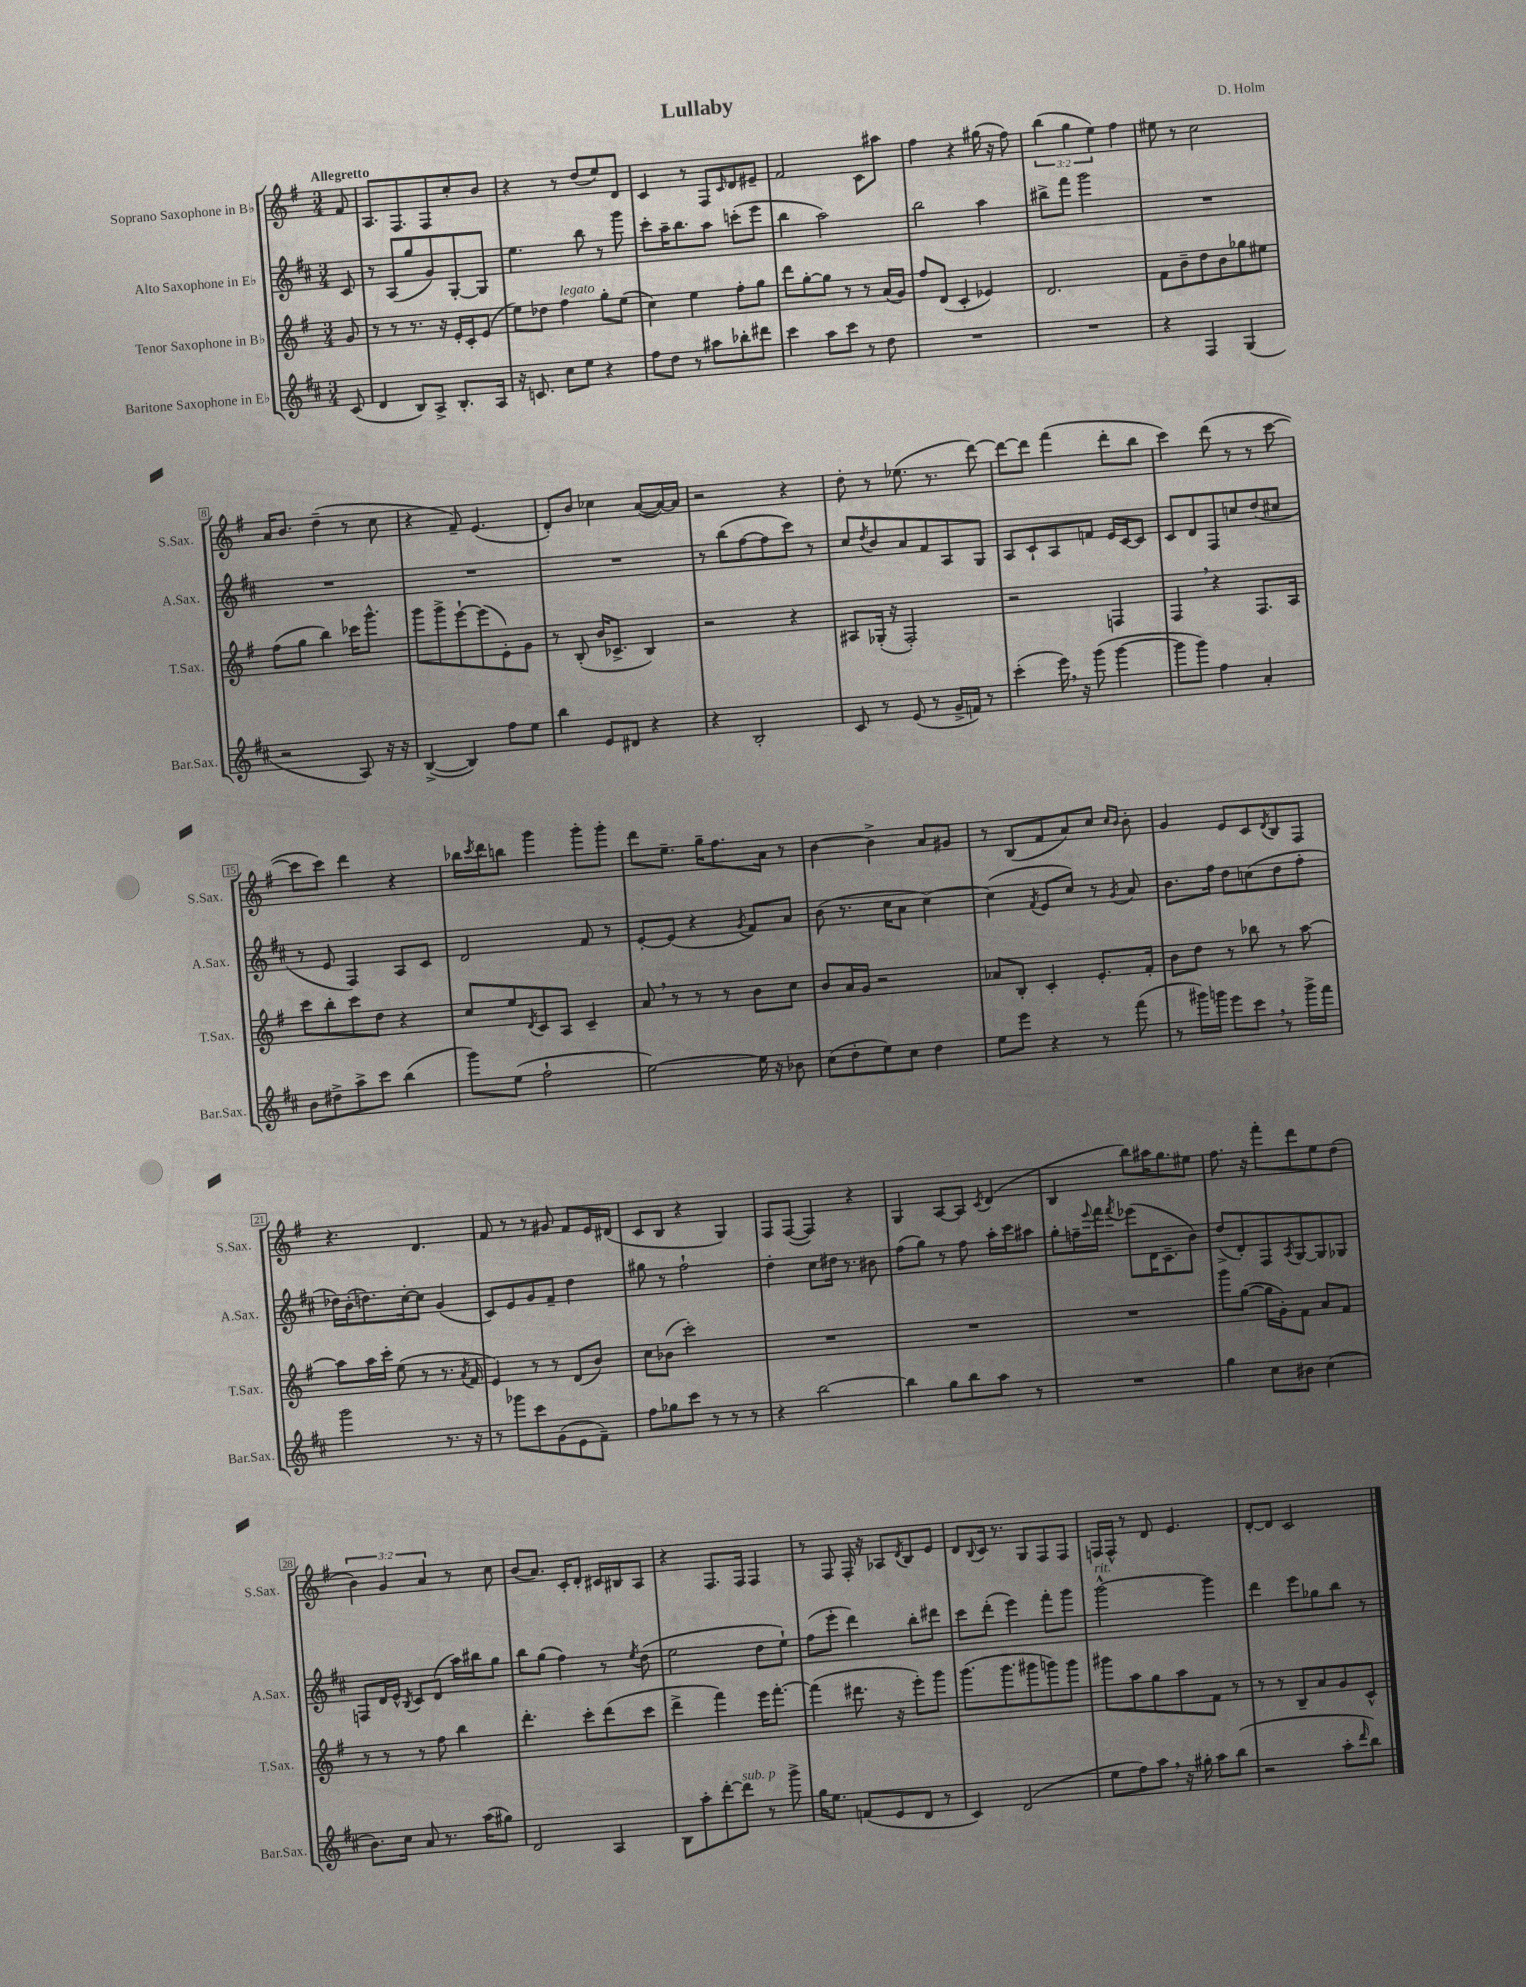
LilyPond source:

\header { title = "Lullaby" composer = "D. Holm" }
<<
\new StaffGroup <<
\new Staff = "s0" \with { instrumentName = "Soprano Saxophone in Bb" shortInstrumentName = "S.Sax." } {
    \clef treble \key g \major \numericTimeSignature \time 3/4 \override Staff.TupletNumber.text = #tuplet-number::calc-fraction-text \partial 8 \tempo "Allegretto"
    fis'8 |
    a8. fis8. fis8 c''8-. b'8 |
    r4 r8 d''8( e''8) d'8 |
    c'4 r8 fis8 \grace { c'16 } d'8 eis'8-- |
    fis'2 c'8 ais''8 |
    fis''4 r4 gis''16( r16 fis''8) |
    \tuplet 3/2 { b''4( g''4 e''4) } fis''4 |
    eis''8 r8 c''2 |
    a'16 b'8. d''4--( r8 c''8 |
    r4 fis'8--) e'4.( |
    d'8-.) b'8 ces''4 a'8~( a'16~) a'16 |
    r2 r4 |
    d''8-. r8 ees''8.( r8. d'''8~) |
    d'''8~ d'''8 fis'''4( d'''8-. b''8 |
    c'''4) d'''8( r8 r8 c'''8~ |
    c'''8 c'''8) d'''4 r4 |
    bes''16 \acciaccatura { c'''8 } d'''16 b''8 g'''4 g'''8-. g'''8-. |
    d'''8 e''8.-- g''16-- fis''8. a'16 r8 |
    b'4~ b'4-> a'8 gis'8 |
    r8 b8( fis'8 a'8) c''8 \grace { c''16 b'16 } b'8-. |
    g'4 e'8 c'8 \acciaccatura { d'8 } b8 fis8 |
    r4. d'4. |
    fis'8 r8 r8 gis'8 fis'8 e'16 dis'16( |
    c'8 b8 r4 g4) |
    fis8 fis8~( fis4) r4 |
    g4 a8~ a8 \acciaccatura { c'8 } d'4( |
    b4 b''8) ais''16 g''8. eis''8 |
    fis''8. r16 fis'''8-. d'''8 e''8 d''8( |
    \tuplet 3/2 { b'4) g'4 a'4 } r8 c''8 |
    b'8( a'8.) c'16-. d'8-. cis'16 bis16 a8 |
    r4 fis8. fis16 fis4 |
    r8 fis8 fis16-. r16 aes8 \acciaccatura { d'8 } b8 e'8 |
    d'8 \appoggiatura { b8 } c'16 r8. g8 fis8 fis8 |
    f16 f16-^ r8 d'8 e'4. |
    d'8~-. d'8 c'2 \bar "|." |
}
\new Staff = "s1" \with { instrumentName = "Alto Saxophone in Eb" shortInstrumentName = "A.Sax." } {
    \clef treble \key d \major \numericTimeSignature \time 3/4 \partial 8
    cis'8 |
    r8 a8( g''8 g'8) g8~-. g8 |
    e''4. b''8 r8 g'''8 |
    cis'''8-. a''16-- b''8. a''8 c'''8-.( e'''8 |
    b''4 a''2) |
    b''2 a''4 |
    bis''8-> fis'''8 g'''2 |
    R2. |
    R2. |
    R2. |
    R2. |
    r8 b''8( fis''8~ fis''8 cis'''8) r8 |
    cis''8 \acciaccatura { d''8 } b'8 a'8 fis'8 a8 g8 |
    a8 cis'8-! a8 f'8 e'16 cis'16~ cis'8 |
    cis'8 d'8 fis8 c''8 d''8( cis''8 |
    r8 e'8 fis4) a8 cis'8 |
    d'2 fis'8 r8 |
    e'8~-. e'8( r4 \acciaccatura { g'8 } fis'8) a'8 |
    b'8( r8. cis''16 a'8 cis''4~) |
    cis''4( \acciaccatura { fis'8 } e'8 cis''8) r8 \acciaccatura { g'8 } a'8 |
    b'8. fis''16 d''8 c''8( d''8 fis''8-. |
    des''16) b'16-.( d''8.) cis''16~-. cis''8 g'4( |
    cis'8) e'8 g'8 fis'8-- d''4 |
    gis''8 r8 fis''2-! |
    d''4-. cis''8 dis''16 r8. bis'8 |
    fis''8( g''8) r8 fis''8 a''16-. cis'''16 ais''8 |
    g''8-. f''16-- \appoggiatura { e'''8 } fis'''16 \acciaccatura { fis'''8 } ees'''8( d'16 cis'8.-- b'8) |
    d''8->( d'8-.) fis8 \acciaccatura { a8 } g8~ g8 ges8 |
    f8 d'16 e'16-^ \acciaccatura { b8 } cis'8 d'8( a''16) bis''16 g''8 |
    b''8 g''8( fis''4) r8 \acciaccatura { e''8 } d''8( |
    e''2 d''8 e''8-!) |
    fis''8( e'''8-. d'''4) b''8-. dis'''8 |
    cis'''8 d'''8-.( e'''4) fis'''8-. g'''8 |
    g'''2~-^^\markup { \italic "rit." } g'''4 |
    d'''4 e'''8 ges''8 b''8 r8 \bar "|." |
}
\new Staff = "s2" \with { instrumentName = "Tenor Saxophone in Bb" shortInstrumentName = "T.Sax." } {
    \clef treble \key g \major \numericTimeSignature \time 3/4 \partial 8
    g'8 |
    r8 r8 r8. r16 e'16-. c'16-. e'8( |
    e''8) des''8 fis''4^\markup { \italic "legato" } g''8-. e''8( |
    c''4) e''4 fis''8-. g''8 |
    d'''8 g''8~-. g''8 r8 r8 a'16( g'16) |
    fis''8 d'8( c'4-. ees'4) |
    d'2. |
    fis'8 b'8-- d''8 b'8 ges''8 eis''8 |
    fis''8( g''8 b''4) ces'''16 g'''8.-^ |
    g'''8 g'''8-> e'''8~-! e'''8( e'8-.) g'8 |
    r8 b8-.( b'16 ces'8.-> b4) |
    r2 r4 |
    ais8 ges16-.( r16 fis2-.) |
    r2 f4 |
    fis4 \breathe r4 fis8. a16 |
    c'''8 b''8-. c'''8 d''8 r4 |
    c''8 e''8 \acciaccatura { d'8 } c'8 a8 c'4-- |
    a'8 \breathe r8 r8 r8 b'8 c''8 |
    b'8 a'16 g'16 r2 |
    aes'8 b8-. c'4-. e'8.-. fis'16-. |
    b'8 d''8 r8 bes''8 r8 a''8~ |
    a''8 a''16 c'''16-. e''8( r8 r8. \acciaccatura { a'8 } fis'16 |
    e'4) r8 r8 d'8( b'8) |
    c''8 bes'8( c'''2-.) |
    R2. |
    R2. |
    R2. |
    g'''8 g''8~( g''16 g'16-.) fis'8 a'8 fis'8 |
    r8 r8 r8 fis''8 b''4 |
    d'''4.-. c'''8-. d'''8( c'''8 |
    d'''4-> fis'''4) e'''16 fis'''8.~-. |
    fis'''4( dis'''8. r16 e'''8-.) g'''8 |
    g'''8.( g'''8. gis'''8 g'''8) g'''8 |
    gis'''8 a''8 g''8 a''8 fis'8 r8 |
    r8 r8 b8-- a'8 g'8 c'8-^ \bar "|." |
}
\new Staff = "s3" \with { instrumentName = "Baritone Saxophone in Eb" shortInstrumentName = "Bar.Sax." } {
    \clef treble \key d \major \numericTimeSignature \time 3/4 \partial 8
    cis'8( |
    d'4 b8) a8-> b8.-. a16 |
    r16 c'8. cis''8 e''8 r4 |
    fis''8 d''8 r8 ais''8 bes''8-. dis'''8 |
    cis'''4 a''8 cis'''8 r8 d''8 |
    R2. |
    R2. |
    r4 fis4 g4( |
    r2 a8) r16 r16 |
    b4~->( b4) fis''8 e''8 |
    b''4 e'8 dis'8 r4 |
    r4 b2-. |
    cis'8 r8 e'8( r8 g'16-> f'16) r8 |
    cis'''4-.( e'''16) \breathe r16 g'''8( g'''4~ |
    g'''8 g'''8) fis''4 a'4-. |
    b'8 dis''8-> a''8-> cis'''8 b''4( |
    g'''8) e''8( fis''2-! |
    e''2~) e''16 r16 bes'8 |
    cis''8( d''8-. e''8) cis''8 d''4 |
    e''8 e'''8 r4 r8 fis'''8( |
    r8 gis'''16) g'''16 e'''8 cis'''8 \breathe r8 g'''16-> fis'''16 |
    g'''2 r8. r16 |
    r8 ges'''8 cis'''8 g'8( e'8 fis'8--) |
    fis''8 ges''8 cis'''8 r8 r8 r8 |
    r4 b''2~ |
    b''4 g''8 b''8 a''8 r8 |
    R2. |
    g''4 cis''8 bis'8 cis''4( |
    b'8.) cis''16 a'8 r8. a''16( gis''8) |
    d'2 a4 |
    b8 a''8-. d'''8~-. d'''8^\markup { \italic "sub. p" } r8 g'''8-> |
    g''16 e''8. f'8( e'8 d'8 r8 |
    cis'4) d'2( |
    e''8 fis''8) a''8 \breathe r16 gis''16-. a''8 b''8( |
    r2 a''8-. \grace { d'''16 } b''8) \bar "|." |
}
>>
>>
\layout { \context { \Score \override BarNumber.stencil = #(make-stencil-boxer 0.1 0.3 ly:text-interface::print) } }
